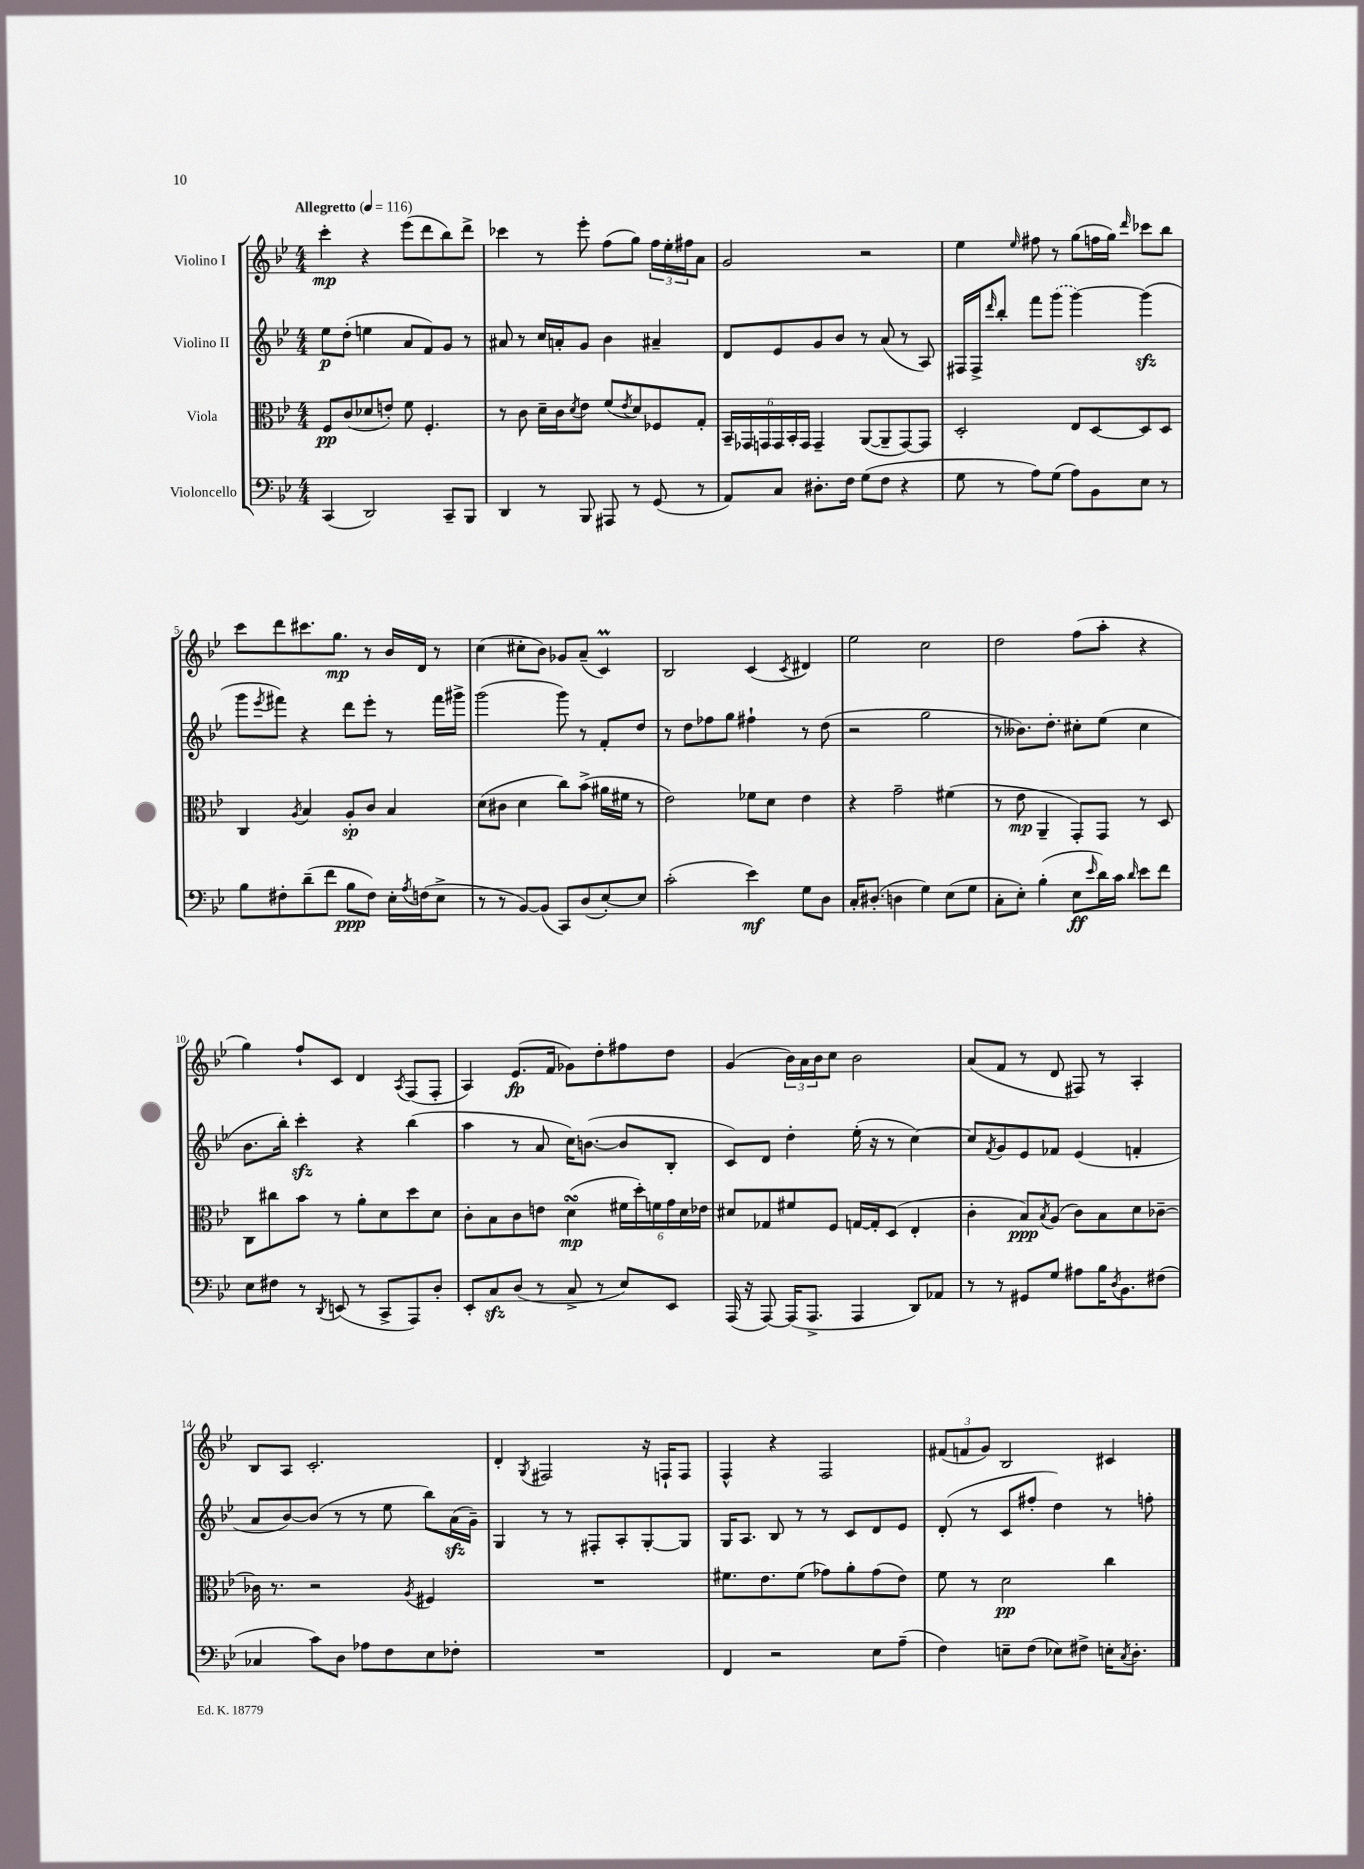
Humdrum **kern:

**kern	**kern	**kern	**kern
*staff4	*staff3	*staff2	*staff1
*clefF4	*clefC3	*clefG2	*clefG2
*k[b-e-]	*k[b-e-]	*k[b-e-]	*k[b-e-]
*M4/4	*M4/4	*M4/4	*M4/4
*MM116	*MM116	*MM116	*MM116
(4CC	8F	8ee-	4ccc'
.	(8c	(8dd'	.
2DD)	8d-	4ee	4r
.	8e')	.	.
.	8f	8a	(8eee-
.	4.F'	8f)	8ddd
8CC~	.	8g	8bb-)
8BBB-	.	8r	8ddd^
=	=	=	=
4DD	8r	8a#	4ccc-
.	8c	8r	.
8r	16d~	16cc	8r
.	16c	16a'	.
.	8qd	.	.
8BBB-	8e-	8g	8eee-'
8AAA#	(8f	4b-	(8ff
.	8qe-	.	.
8r	8d)	.	8gg)
(8GG	8F-	4a#~	24ff
.	.	.	24ee-'
.	.	.	24ff#
8r	8G'	.	8a
=	=	=	=
8AA)	24BB-~	8d	2g
.	24GG-	.	.
.	24GG	.	.
8C	24GG	8e-	.
.	24BB-'	.	.
.	24GG	.	.
8.D#'	4GG~	8g	.
.	.	8b-	.
16F	.	.	.
(8G	([8AA	8r	2r
8F	8AA~]	(8a	.
4r	[8GG)	8r	.
.	8GG]	8A)	.
=	=	=	=
8G	2D'	16F#	4ee-
.	.	16F#^	.
.	.	16qqddd	.
8r	.	8bb-'	.
.	.	.	16qqee-
8A)	.	8fff	8ff#
(8G	.	(8ggg	8r
8A)	8E-	[4ggg)	(8gg
8BB-	[8D	.	16ff
.	.	.	16gg)
.	.	.	16qqddd
8E-	8D]	(4ggg]	8ccc-
8r	8D	.	8bb-
=	=	=	=
8B-	4C	8ggg	8ccc
.	.	8qeee-	.
8F#'	.	8fff#)	8ddd
.	8qA	.	.
(8d~	4B-	4r	8.ccc#
8f	.	.	.
.	.	.	8.gg
8B-	8A'	8ddd	.
8F#)	8c	8eee-'	8r
16E-'	4B-	8r	16b-
8qA	.	.	.
(16F	.	.	16d
8E-^	.	16fff#	8r
.	.	16ggg#^	.
=	=	=	=
8r	(8d	(2ggg	(4cc
8r	8c#	.	.
[8BB-)	4d	.	8cc#'
(8BB-]	.	.	8b-)
8CC)	8cc)	8ggg)	8g-
(8D	(8b-^	8r	(8a~
[8E-')	16a#	8f'	4c)
.	16f#	.	.
8E-]	8r	8dd	.
=	=	=	=
(2c'	2e-)	8r	2B-
.	.	8dd	.
.	.	8ff-	.
.	.	8gg	.
4e-)	8f-	4ff#`	(4c
.	8d	.	.
.	.	.	8qc
8G	4e-	8r	4d#)
8D	.	(8dd	.
=	=	=	=
16C'	4r	2r	2ee-
(8.D#'	.	.	.
4D	2g~	.	.
4G)	.	2gg	2cc
(8E-	(4f#	.	.
8G	.	.	.
=	=	=	=
8C'	8r	8r	2dd
8E-')	8e-	8.b--)	.
(4B-'	4AA~	.	.
.	.	8.dd'	.
8E-	8GG')	8cc#'	(8ff
16qqe-	.	.	.
16d)	8GG	(8ee-	8aa'
16c	.	.	.
16qqd	.	.	.
8e-	8r	4cc#	4r
8f	8D	.	.
=	=	=	=
8E-	8C	8.b-	4gg)
8F#	8cc#	.	.
.	.	16bb-')	.
8r	8b-	4ccc'	8ff`
8qDD	.	.	.
(8EE	8r	.	8c
8r	8a'	4r	4d
8CC^	8d	.	.
.	.	.	8qA
8AAA)	8dd	(4bb-	(8F
8D'	8d	.	8F'
=	=	=	=
8EE-'	8c'	4aa	4A)
8C	8B-	.	.
(8D	8c	8r	(8.e-
8r	8e	8a	.
.	.	.	16f
8C^	(4d	16cc)	8g-)
.	.	([8.b	.
8r	.	.	8dd'
8E-)	24f#	8b]	8ff#
.	24dd')	.	.
.	24f	.	.
8EE-	24g	8B-'	8dd
.	24d	.	.
.	24e-	.	.
=	=	=	=
(16AAA	8d#	8c)	(4g
16r	.	.	.
[8AAA)	8G-	8d	.
(16AAA]	8f#	4dd'	24b-)
.	.	.	24a
8.AAA^	.	.	.
.	.	.	24b-
.	8F	.	8cc
4AAA	[16G	(16ee-'	2b-
.	16G']	16r	.
.	(8D	8r	.
8DD)	4E-'	[4cc)	.
8AA-	.	.	.
=	=	=	=
8r	4c'	8cc]	(8a
.	.	8qf	.
8r	.	8g	8f
8GG#	8B-)	8e-	8r
.	8qB-	.	.
8G	(8A	8f-	8d
8A#	8c)	(4e-	8F#)
16B-	8B-	.	8r
8qD	.	.	.
8.BB-	.	.	.
.	8d	4f'	4A'
(8F#	[8c-~	.	.
=	=	=	=
4C-	16c-]	8a	8B-
.	8.r	.	.
.	.	[8b-)	8A
8c)	2r	(8b-]	2.c'
8D	.	8r	.
8A-	.	8r	.
8F	.	8ee-	.
.	8qA	.	.
8E-	4F#	8bb-)	.
8F-'	.	(16a	.
.	.	16g~)	.
=	=	=	=
1r	1r	4G	4d'
.	.	.	8qG
.	.	8r	2F#
.	.	8r	.
.	.	8F#'	.
.	.	8A'	.
.	.	[8G'	16r
.	.	.	16F`
.	.	8G]	8F
=	=	=	=
4FF	8.f#	16G	4F^^
.	.	8.A	.
.	8.e-	.	.
2r	.	8B-	4r
.	(8f#	8r	.
.	8g-)	8r	2F
.	8a'	8c	.
8E-	(8g-	8d	.
(8A~	8e-)	8e-	.
=	=	=	=
4F)	8f	(8d'	(12f#
.	.	.	12f
.	8r	8r	.
.	.	.	12g)
8E~	2d	8c	2B-
(8F	.	8ff#'	.
8E-)	.	4dd)	.
8F#^	.	.	.
16E'	4cc	8r	4c#
8qC	.	.	.
8.D'	.	.	.
.	.	8ff'	.
==	==	==	==
*-	*-	*-	*-
